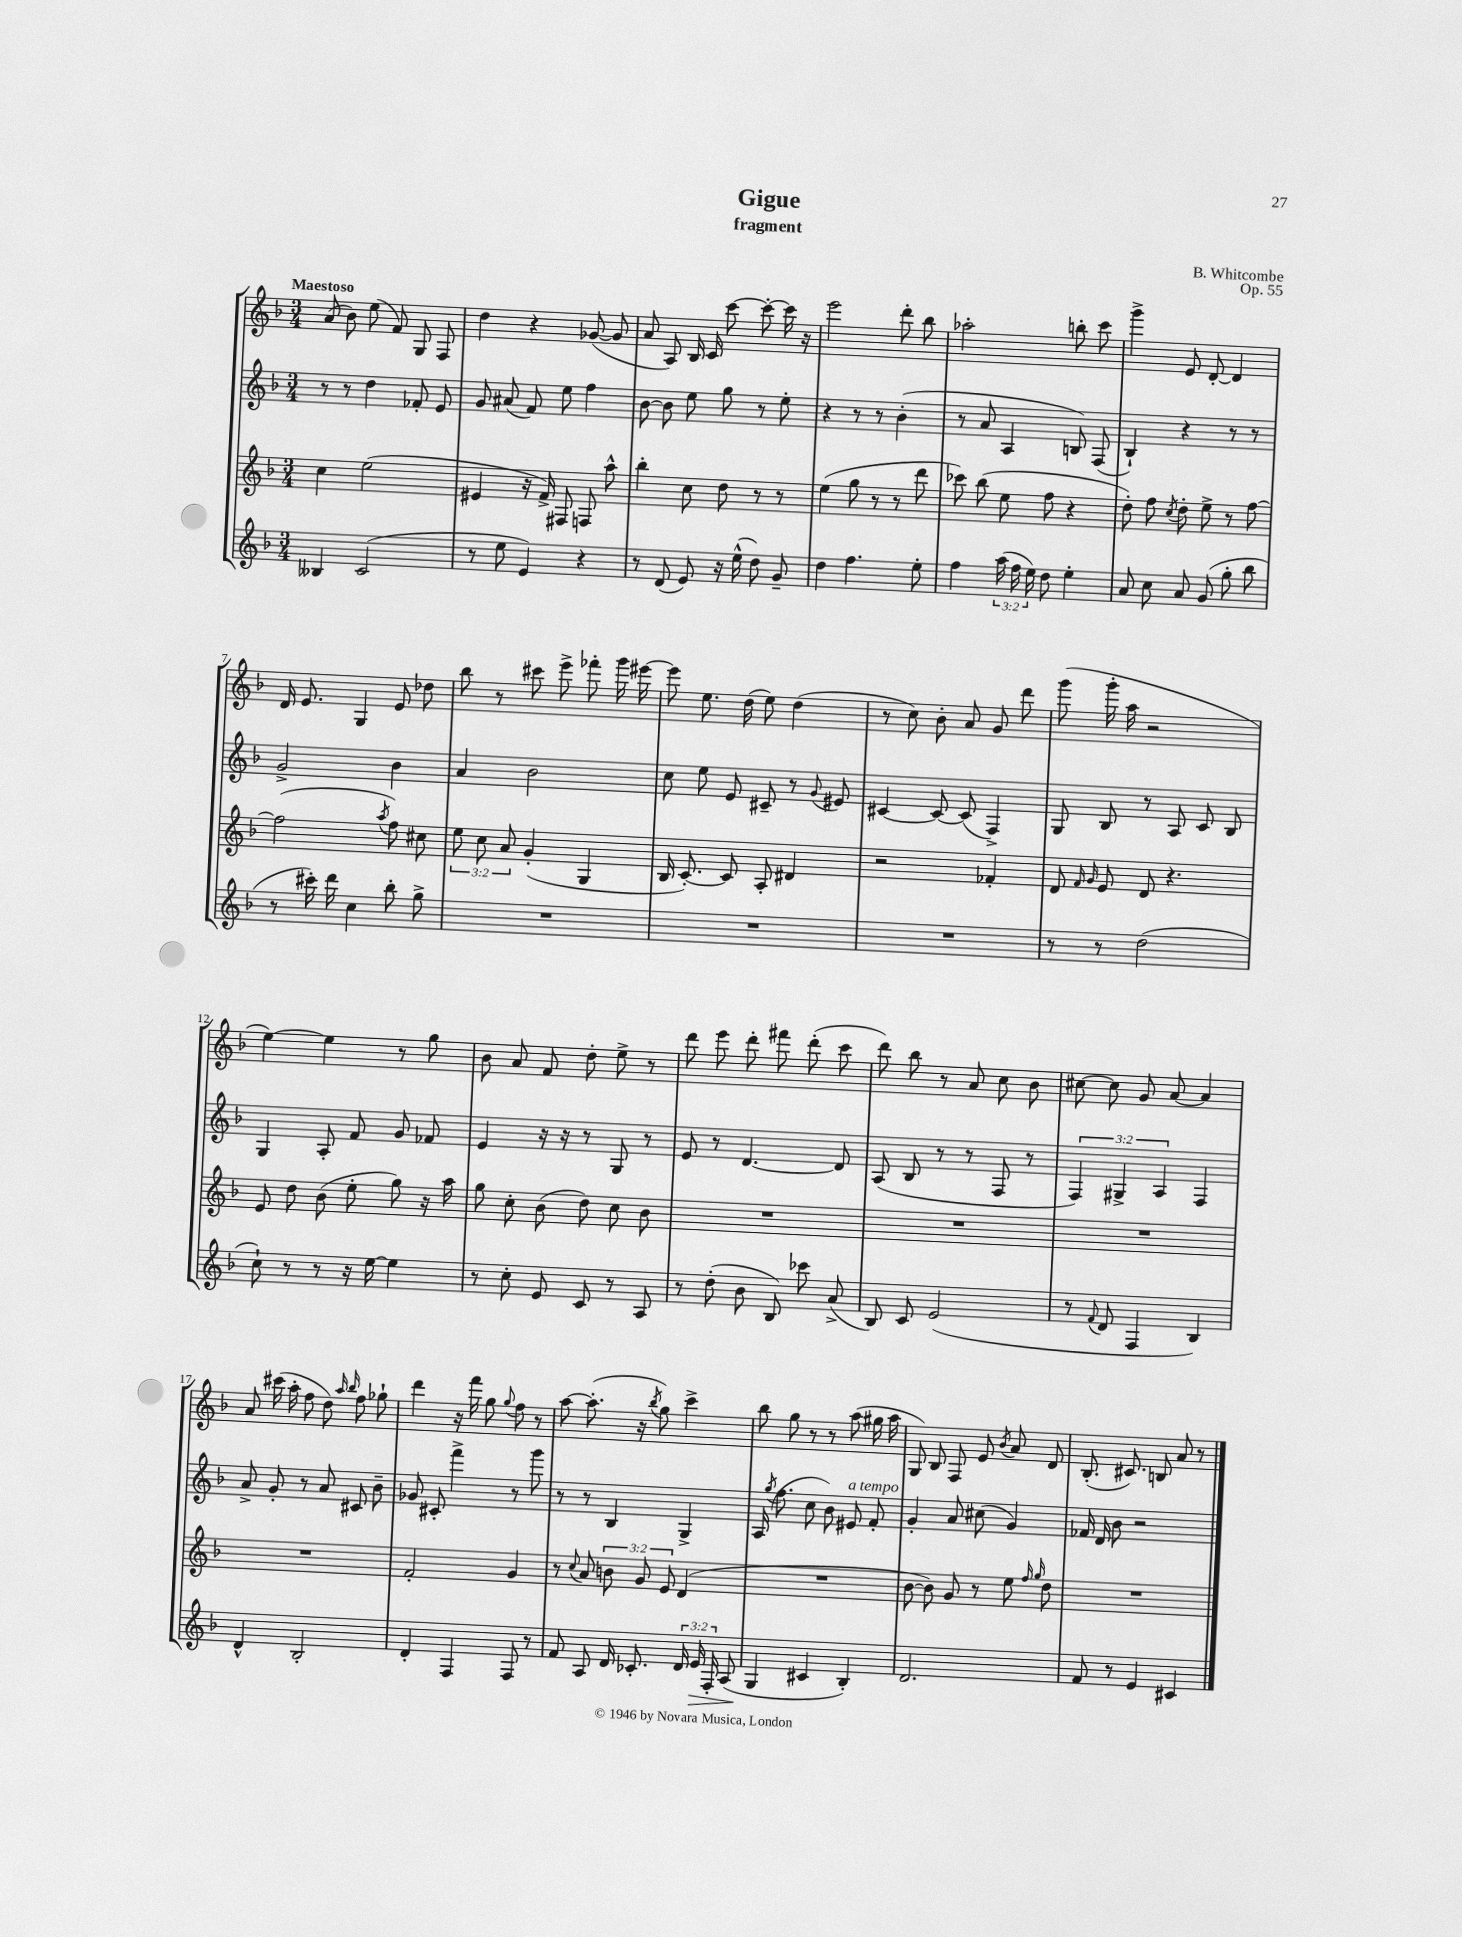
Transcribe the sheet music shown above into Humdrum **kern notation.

**kern	**dynam	**kern	**kern	**kern
*part4	*part4	*part3	*part2	*part1
*staff4	*staff4	*staff3	*staff2	*staff1
*clefG2	*	*clefG2	*clefG2	*clefG2
*k[b-]	*	*k[b-]	*k[b-]	*k[b-]
*M3/4	*	*M3/4	*M3/4	*M3/4
=1	=1	=1	=1	=1
!	!	!	!	!LO:TX:a:B:t=Maestoso
4B--X/	.	4cc\	8r	(8a/
.	.	.	8r	8b-\)
(2c/	.	(2ee\	4dd\	(8ee\
.	.	.	.	8f/)
.	.	.	8f-X'/	8G/
.	.	.	8e/	8F/
=2	=2	=2	=2	=2
8r	.	4e#X/	8g/	4dd\
8ee\	.	.	(8a#X/	.
4e/)	.	16r	8f/)	4r
.	.	16f^/)	.	.
.	.	8F#X/	8ee\	.
4r	.	8Fn/	4ff\	([8g-X/
.	.	8aa^^\	.	8g-/]
=3	=3	=3	=3	=3
8r	.	4bb-'\	[8b-\	8a/
(8d/	.	.	8b-\]	8A/)
8e/)	.	8cc\	8ee\	16B-/
.	.	.	.	16c/
16r	.	8dd\	8gg\	[8ccc\
(16ee^^\	.	.	.	.
8dd\)	.	8r	8r	8ccc'\_
8g~/	.	8r	8ee'\	16ccc\]
.	.	.	.	16r
=4	=4	=4	=4	=4
4dd\	.	(4ee\	4r	2eee\
4.ff\	.	8gg\	8r	.
.	.	8r	8r	.
.	.	8r	(4b-'\	8ddd'\
8ee'\	.	8ddd\	.	8bb-\
=5	=5	=5	=5	=5
4ff\	.	8ccc-X\)	8r	2aa-X'\
.	.	(8bb-\	8a/	.
(24aa\	.	8ee\	4A/	.
24ff\	.	.	.	.
24ee\)	.	.	.	.
8dd\	.	8ff\	.	.
4ee'\	.	4r	8Bn/)	8bbn'\
.	.	.	(8F/	8ccc\
=6	=6	=6	=6	=6
8a/	.	8dd'\)	4B-`/)	4ggg^\
8cc\	.	8ff\	.	.
.	.	8qcc/	.	.
8a/	.	8dd'\	4r	8e/
(8g/	.	8ee^\	.	[8d'/
8gg'\	.	8r	8r	4d/]
8bb-\	.	[8ff\	8r	.
!!LO:LB:g=z
=7	=7	=7	=7	=7
8r	.	(2ff\]	2g^/	16d/
.	.	.	.	8.e/
16ccc#X'\)	.	.	.	.
16ddd\	.	.	.	.
4cc\	.	.	.	4G/
.	.	8qaa/	.	.
8bb-'\	.	8ff\)	4b-\	8e/
8gg^\	.	8cc#X\	.	8dd-X\
=8	=8	=8	=8	=8
2.r	.	12ee\	4a/	8bb-\
.	.	12cc\	.	.
.	.	.	.	8r
.	.	12a/	.	.
.	.	(4g'/	2b-\	8ccc#X\
.	.	.	.	8eee^\
.	.	4G/	.	8fff-X'\
.	.	.	.	16ggg\
.	.	.	.	[16eee#X\
=9	=9	=9	=9	=9
2.r	.	16B-/	8cc\	8eee#\]
.	.	[8.c'/)	.	.
.	.	.	8ee\	8.ee\
.	.	8c/]	8e/	.
.	.	.	.	(16dd\
.	.	8A'/	8c#X~/	8ee\)
.	.	4d#X/	8r	(4dd\
.	.	.	8qqg/	.
.	.	.	8e#X/	.
=10	=10	=10	=10	=10
2.r	.	2r	[4c#X/	8r
.	.	.	.	8cc\)
.	.	.	8c#/_	8b-'\
.	.	.	(8c#/]	8a/
.	.	4f-X'/	4F^/)	8g/
.	.	.	.	8ddd\
=11	=11	=11	=11	=11
8r	.	8d/	8G/	(8ggg\
.	.	16qqf/	.	.
.	.	16qqg/	.	.
8r	.	8e/	8B-/	16ggg'\
.	.	.	.	16aa\
(2dd\	.	8d/	8r	2r
.	.	4.r	8A/	.
.	.	.	8c/	.
.	.	.	8B-/	.
!!LO:LB:g=z
=12	=12	=12	=12	=12
8cc`\)	.	8e/	4G/	[4ee\)
8r	.	8dd\	.	.
8r	.	(8b-\	8A'/	4ee\]
16r	.	8ee'\	8f/	.
[16ee\	.	.	.	.
4ee\]	.	8gg\)	8g/	8r
.	.	16r	8f-X/	8gg\
.	.	16aa\	.	.
=13	=13	=13	=13	=13
8r	.	8gg\	4e/	8b-\
8cc'\	.	8cc'\	.	8a/
8e/	.	(8b-\	16r	8f/
.	.	.	16r	.
8c/	.	8dd\)	8r	8dd'\
8r	.	8cc\	8G/	8ee^\
8A/	.	8b-\	8r	8r
=14	=14	=14	=14	=14
8r	.	2.r	8e/	8ddd\
(8dd'\	.	.	8r	8eee\
8b-\	.	.	[4.d/	8ddd'\
8B-/)	.	.	.	8fff#X\
8ccc-X\	.	.	.	(8ddd'\
(8a^/	.	.	8d/]	8ccc\
=15	=15	=15	=15	=15
8B-/)	.	2.r	(8A/	8ddd\)
8c/	.	.	8B-/	8bb-\
(2e/	.	.	8r	8r
.	.	.	8r	8a/
.	.	.	8F/	8cc\
.	.	.	8r	8b-\
=16	=16	=16	=16	=16
8r	.	2.r	6F/)	[8cc#X\
8qqf/	.	.	.	.
8d/	.	.	.	8cc#\]
.	.	.	6G#X^/	.
4F/	.	.	.	8g/
.	.	.	6A/	.
.	.	.	.	[8a/
4B-/)	.	.	4F/	4a/]
!!LO:LB:g=z
=17	=17	=17	=17	=17
4d^^/	.	2.r	8a^/	8a/
.	.	.	8g'/	(16ccc#X\
.	.	.	.	16aa'\
2B-'/	.	.	8r	8ff\
.	.	.	8a/	8dd\)
.	.	.	.	16qqaa/
.	.	.	.	16qqbb-/
.	.	.	8c#X/	8ff\
.	.	.	8b-~\	8gg-X`\
=18	=18	=18	=18	=18
4d'/	.	2f'/	8g-X/	4ddd\
.	.	.	8c#X'/	.
4F/	.	.	4fff^\	16r
.	.	.	.	16fff\
.	.	.	.	8gg\
.	.	.	.	8qqgg/
8F/	.	4g/	8r	8ff\
8r	.	.	8ggg\	8r
=19	=19	=19	=19	=19
8f/	.	8r	8r	[8aa\
.	.	8qqcc/	.	.
8A/	.	8a/	8r	(8.aa'\]
16d/	.	12bn\	4B-/	.
8.c-X'/	.	.	.	16r
.	.	12g/	.	.
.	.	.	.	8qbb-/
.	.	.	.	8gg\)
.	.	12e/	.	.
24d/	.	(4d/	4G^/	4ccc^\
!	!LO:HP:b	!	!	!
24e/	>	.	.	.
24F'/	.	.	.	.
(8A/	.	.	.	.
=20	=20	=20	=20	=20
4G/	.	2.r	(16A/	8bb-\
.	.	.	8qgg/	.
.	.	.	8.ff\	.
.	.	.	.	8gg\
4c#X/	]	.	8cc\	8r
.	.	.	8b-\)	8r
!	!	!	!LO:TX:a:i:t=a tempo	!
4B-'/)	.	.	8e#X/	(8aa\
.	.	.	8f'/	16gg#X\
.	.	.	.	16aa\
=21	=21	=21	=21	=21
2.d/	.	[8b-\	4g'/	8G/)
.	.	8b-\])	.	8B-/
.	.	8g/	8a/	8F/
.	.	8r	(8cc#X\	8e/
.	.	.	.	8qb-/
.	.	8ee\	4g/)	8a/
.	.	16qqff/	.	.
.	.	16qqgg/	.	.
.	.	8dd\	.	8d/
=22	=22	=22	=22	=22
8f/	.	2.r	16f-X/	(8.B-'/
.	.	.	16d/	.
8r	.	.	8b-\	.
.	.	.	.	8.c#X/)
4e/	.	.	2r	.
.	.	.	.	8Bn/
4c#X/	.	.	.	8a/
.	.	.	.	8r
==	==	==	==	==
*-	*-	*-	*-	*-
